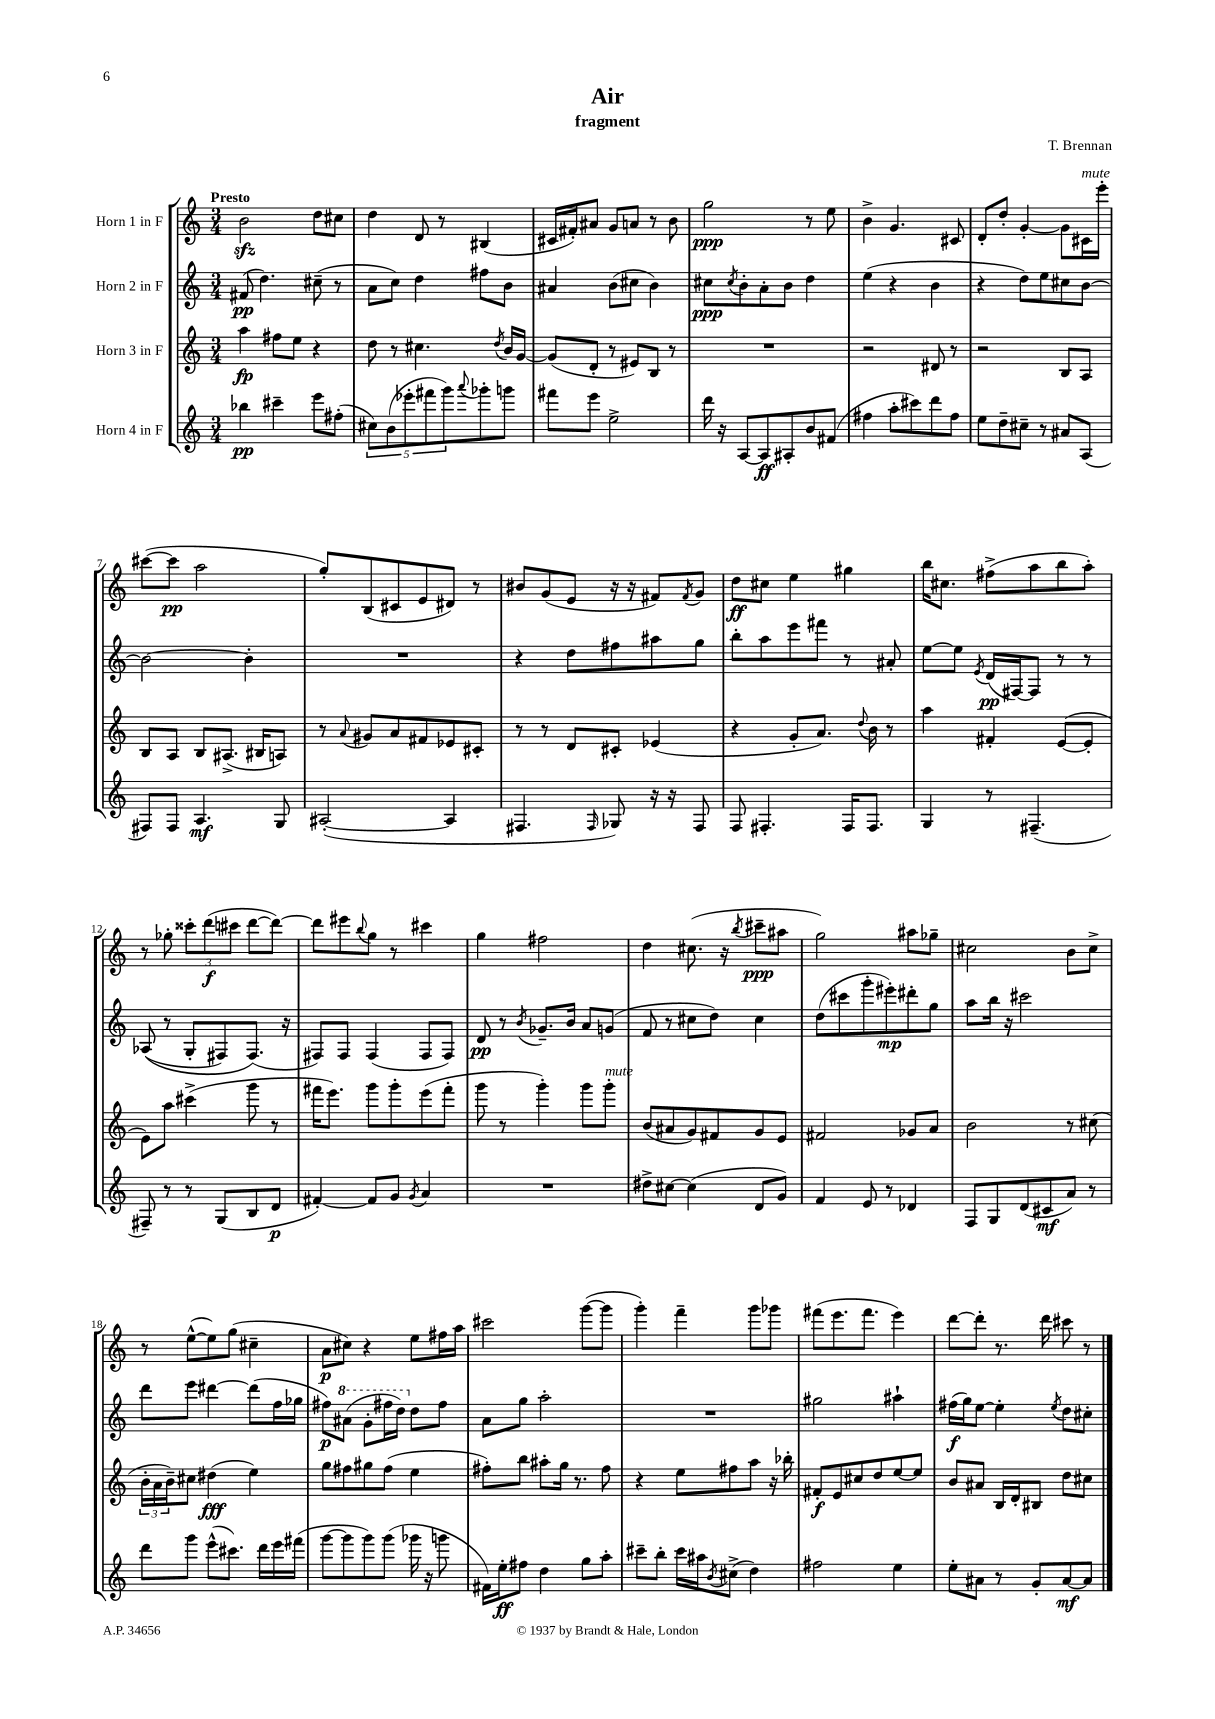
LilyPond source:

\header { title = "Air" composer = "T. Brennan" subtitle = "fragment" }
<<
\new StaffGroup <<
\new Staff = "s0" \with { instrumentName = "Horn 1 in F" } {
    \clef treble \key c \major \numericTimeSignature \time 3/4 \tempo "Presto"
    b'2\sfz d''8 cis''8 |
    d''4 d'8 r8 bis4( |
    cis'16 fis'16-.) ais'8 g'8 a'8 r8 b'8 |
    g''2\ppp r8 e''8 |
    b'4-> g'4. cis'8 |
    d'8-. d''8-. g'4~-. g'8 cis'16^\markup { \italic "mute" } e'''16-. |
    cis'''8~( cis'''8\pp a''2 |
    g''8-.) b8( cis'8 e'8 dis'8) r8 |
    bis'8 g'8( e'8 r16 r16 fis'8) \acciaccatura { fis'8 } g'8 |
    d''8\ff cis''8 e''4 gis''4 |
    b''16 cis''8. fis''8->( a''8 b''8 a''8-.) |
    r8 ges''8-. \tuplet 3/2 { cisis'''8-. d'''8\f( cis'''8 } d'''8~ d'''8~) |
    d'''8 eis'''8 \appoggiatura { b''8 } g''8 r8 cis'''4 |
    g''4 fis''2 |
    d''4 cis''8.( r16 \acciaccatura { b''8 } cis'''8--\ppp ais''8 |
    g''2) ais''8 ges''8-- |
    cis''2 b'8 cis''8-> |
    r8 e''8~-^( e''8) g''8( cis''4-- |
    a'8\p cis''8) r4 e''8 fis''16 a''16 |
    cis'''2 g'''8~( g'''8 |
    g'''4-.) f'''4-- g'''8 ges'''8 |
    fis'''8( e'''8. fis'''8. e'''4) |
    d'''8~ d'''8-. r8. d'''16 cis'''8 r8 \bar "|." |
}
\new Staff = "s1" \with { instrumentName = "Horn 2 in F" } {
    \clef treble \key c \major \numericTimeSignature \time 3/4
    fis'8\pp( d''4.) cis''8--( r8 |
    a'8 c''8) d''4 fis''8 b'8 |
    ais'4 b'8( cis''8 b'4) |
    cis''8\ppp \acciaccatura { cis''8 } b'8-. a'8-. b'8 d''4 |
    e''4( r4 b'4 |
    r4 d''8) e''8 cis''8 b'8~ |
    b'2~ b'4-. |
    R2. |
    r4 d''8 fis''8 ais''8 g''8 |
    b''8-. a''8 e'''8 fis'''8 r8 ais'8-. |
    e''8~ e''8 \acciaccatura { e'8 } d'16\pp( fis16~) fis8 r8 r8 |
    aes8(\( r8 g8-. fis8) fis8.(\) r16 |
    fis8) fis8 fis4( fis8 fis8) |
    d'8\pp r8 \acciaccatura { b'8 } ges'8.-- b'16 a'8 g'8( |
    f'8 r8 cis''8 d''8) cis''4 |
    d''8( cis'''8 g'''8-. eis'''8-.\mp) dis'''8-. g''8 |
    a''8 b''16 r16 cis'''2 |
    d'''8 e'''8 dis'''4~ dis'''8( f''16 ges''16 |
    fis''8\p) \ottava #1 ais''8( g''8-. fis'''16 d'''16) \ottava #0 d''8 fis''8 |
    a'8 g''8 a''2-. |
    R2. |
    gis''2 ais''4-! |
    fis''16\f( g''16) e''8~ e''4-. \acciaccatura { e''8 } d''8 cis''8-. \bar "|." |
}
\new Staff = "s2" \with { instrumentName = "Horn 3 in F" } {
    \clef treble \key c \major \numericTimeSignature \time 3/4
    a''4\fp fis''8 e''8 r4 |
    d''8 r8 cis''4. \acciaccatura { d''8 } b'16 g'16~ |
    g'8( d'8-. r8 eis'8) b8 r8 |
    R2. |
    r2 dis'8 r8 |
    r2 b8 a8 |
    b8 a8 b8 ais8.->( bis16 a8) |
    r8 \appoggiatura { a'8 } gis'8 a'8 fis'8 ees'8 cis'8-. |
    r8 r8 d'8 cis'8-. ees'4( |
    r4 g'8-. a'8.) \appoggiatura { d''8 } b'16 r8 |
    a''4 fis'4-. e'8~( e'8-. |
    e'8) a''8 cis'''4->( g'''8 r8 |
    fis'''16 e'''8.) g'''8 g'''8-. e'''8( fis'''8-. |
    g'''8 r8 g'''4-.) g'''8 g'''8-.^\markup { \italic "mute" } |
    b'8( ais'8 g'8) fis'8 g'8 e'8 |
    fis'2 ges'8 a'8 |
    b'2 r8 cis''8( |
    \tuplet 3/2 { b'16-. a'16 b'16--) } cis''8 dis''4\fff( e''4) |
    g''8 fis''8 gis''8 fis''8( e''4 |
    fis''8-.) b''8 ais''8-. g''16 r8. fis''8 |
    r4 e''8 fis''8 a''8 r16 bes''16-. |
    fis'8-.\f e'8 cis''8 d''8 e''8~ e''8 |
    b'8 ais'8 b16 d'16-. bis8 d''8 cis''8 \bar "|." |
}
\new Staff = "s3" \with { instrumentName = "Horn 4 in F" } {
    \clef treble \key c \major \numericTimeSignature \time 3/4
    bes''4\pp cis'''4-- e'''8 fis''8-.( |
    \tuplet 5/4 { cis''8) b'8( ees'''8-. fis'''8 g'''8) } \appoggiatura { a'''8 } ges'''8-. g'''8 |
    fis'''8 e'''8 e''2-> |
    d'''16 r16 a8~ a8\ff ais8-. b'8 fis'8( |
    fis''4 a''8-. cis'''8) d'''8 fis''8 |
    e''8 d''8-- cis''8-- r8 ais'8 a8( |
    fis8) fis8 a4.\mf g8 |
    ais2~-.( ais4 |
    fis4. \grace { fis16 } ges8) r16 r16 fis8 |
    f8 fis4.-. fis16 fis8. |
    g4 r8 fis4.--( |
    fis8--) r8 r8 g8( b8 d'8\p |
    fis'4~-.) fis'8 g'8 \acciaccatura { g'8 } a'4 |
    R2. |
    dis''8-> cis''8~ cis''4( d'8 g'8) |
    f'4 e'8 r8 des'4 |
    f8 g8 d'8( cis'8\mf a'8) r8 |
    d'''8 g'''8 e'''8-^( cis'''8.) d'''16 e'''16 fis'''16( |
    g'''8~ g'''8 g'''8) g'''8( ges'''16 r16 g'''8 |
    fis'16) e''16-.\ff fis''8 d''4 g''8 a''8-. |
    cis'''8-- b''8-. cis'''16 ais''16 \acciaccatura { b'8 } cis''8->( d''4) |
    fis''2 e''4 |
    e''8-. ais'8 r8 g'8-. ais'8~\mf ais'8 \bar "|." |
}
>>
>>
